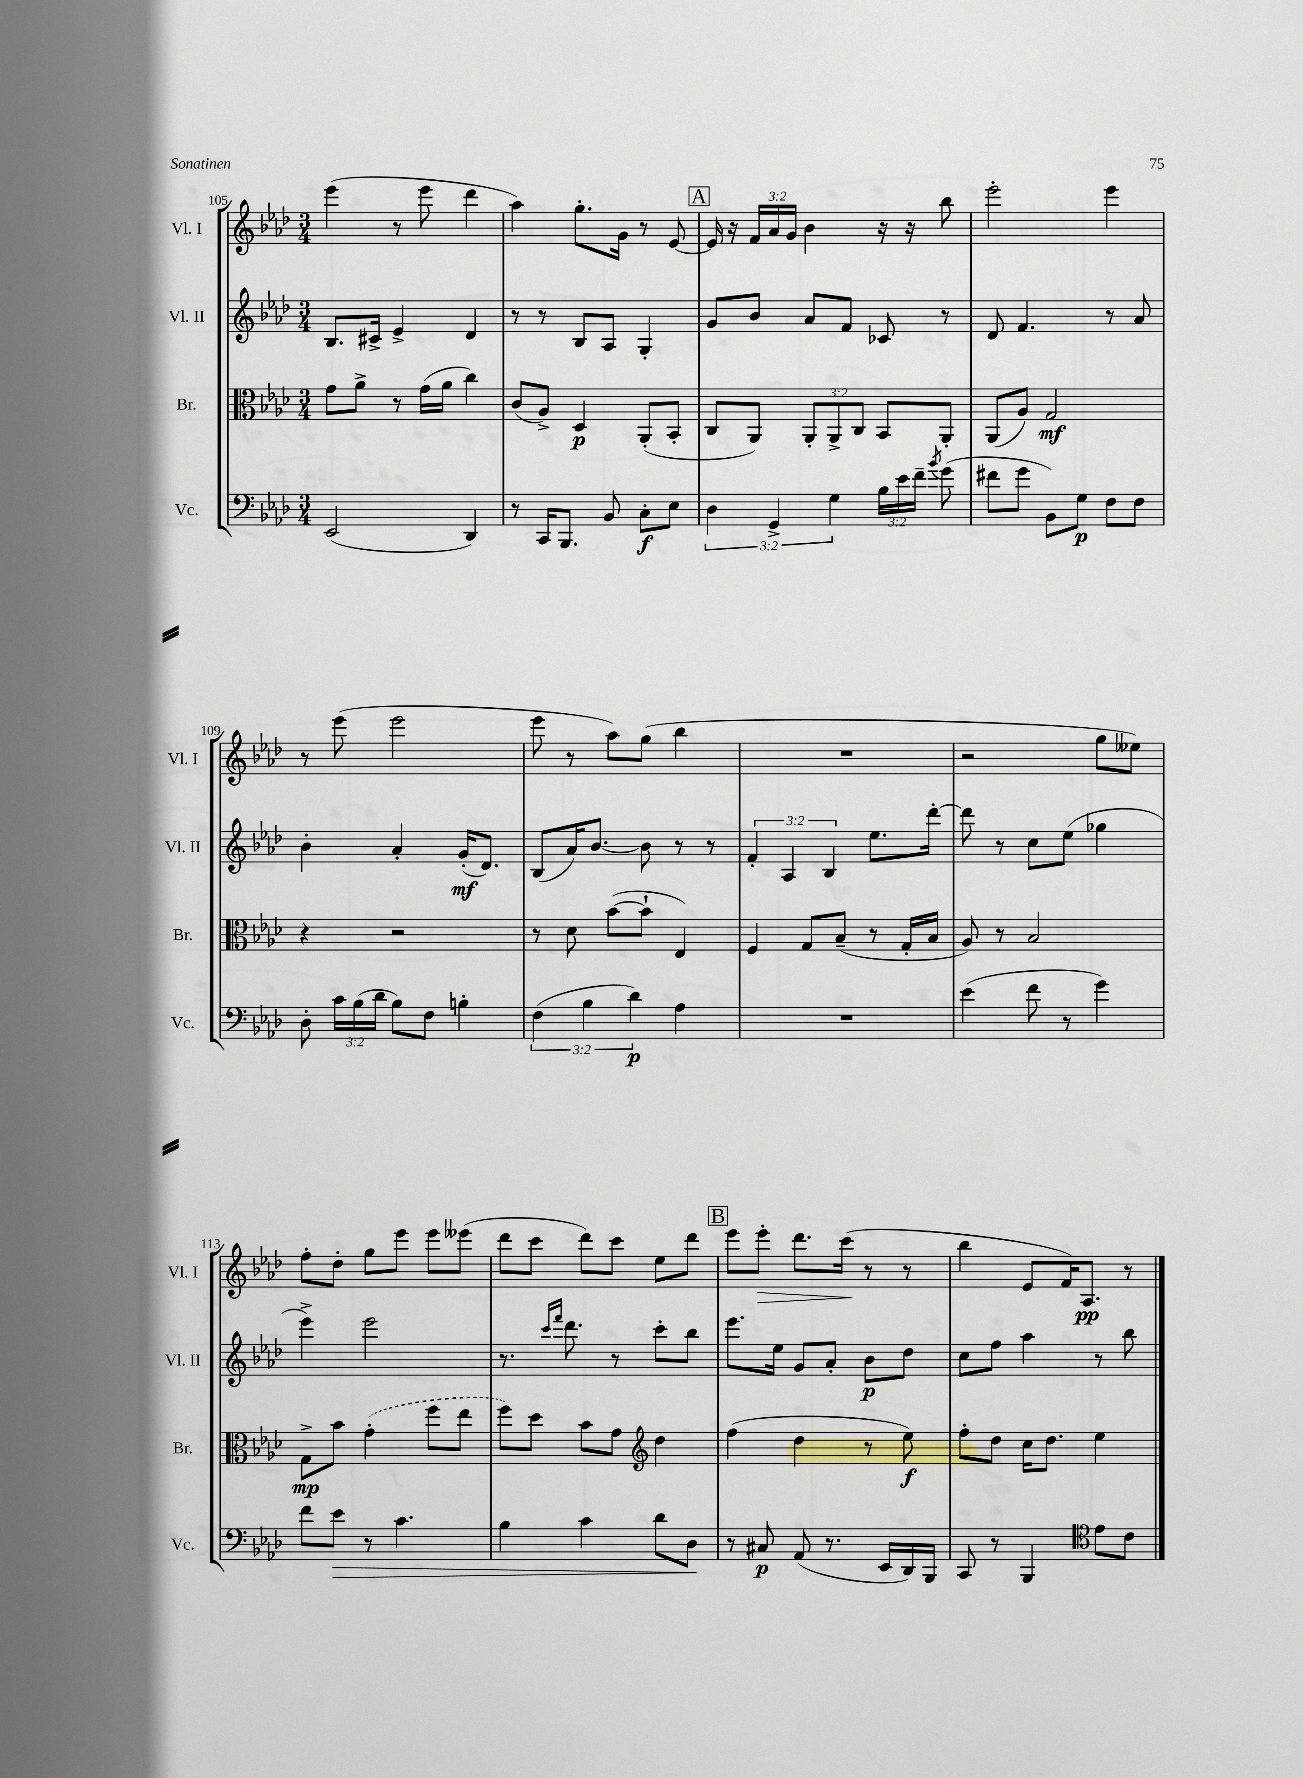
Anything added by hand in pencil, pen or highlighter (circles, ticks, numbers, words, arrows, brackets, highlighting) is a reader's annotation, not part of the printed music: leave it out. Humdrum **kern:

**kern	**dynam	**kern	**dynam	**kern	**dynam	**kern	**dynam
*part4	*part4	*part3	*part3	*part2	*part2	*part1	*part1
*staff4	*staff4	*staff3	*staff3	*staff2	*staff2	*staff1	*staff1
*I"Vc.	*	*I"Br.	*	*I"Vl. II	*	*I"Vl. I	*
*I'Vc.	*	*I'Br.	*	*I'Vl. II	*	*I'Vl. I	*
*clefF4	*	*clefC3	*	*clefG2	*	*clefG2	*
*k[b-e-a-d-]	*	*k[b-e-a-d-]	*	*k[b-e-a-d-]	*	*k[b-e-a-d-]	*
*M3/4	*	*M3/4	*	*M3/4	*	*M3/4	*
=105	=105	=105	=105	=105	=105	=105	=105
(2EE-/	.	8g\L	.	8.B-/L	.	(4eee-\	.
.	.	8a-^\J	.	.	.	.	.
.	.	.	.	16c#X^/Jk	.	.	.
.	.	8r	.	4e-^/	.	8r	.
.	.	(16g\LL	.	.	.	8eee-\	.
.	.	16a-\JJ	.	.	.	.	.
4DD-/)	.	4cc\)	.	4d-/	.	4ddd-\	.
=106	=106	=106	=106	=106	=106	=106	=106
8r	.	(8c/L	.	8r	.	4aa-\)	.
16CC/KL	.	8A-^/J)	.	8r	.	.	.
8.BBB-/J	.	.	.	.	.	.	.
.	.	4D-/	p	8B-/L	.	8.gg'\L	.
8BB-/	.	.	.	8A-/J	.	.	.
.	.	.	.	.	.	16g\Jk	.
8C'\L	f	(8AA-'/L	.	4G'/	.	8r	.
8E-\J	.	8BB-'/J	.	.	.	[8e-/	.
!!LO:REH:place=s1:t=A
=107	=107	=107	=107	=107	=107	=107	=107
6D-\	.	8C/L	.	8g/L	.	16e-/]	.
.	.	.	.	.	.	16r	.
.	.	8AA-/J)	.	8b-/J	.	24f/LL	.
6GG^/	.	.	.	.	.	24a-/	.
.	.	.	.	.	.	24g/JJ	.
.	.	12AA-'/L	.	8a-/L	.	4b-\	.
6G\	.	12AA-^/	.	.	.	.	.
.	.	.	.	8f/J	.	.	.
.	.	12C/J	.	.	.	.	.
24B-\LL	.	8BB-/L	.	8c-X/	.	16r	.
24e-\	.	.	.	.	.	.	.
.	.	.	.	.	.	16r	.
24f~\JJ	.	.	.	.	.	.	.
8qb-/	.	.	.	.	.	.	.
(8g\	.	8AA-'/J	.	8r	.	8bb-\	.
=108	=108	=108	=108	=108	=108	=108	=108
8f#X\L	.	(8AA-/L	.	8d-/	.	2eee-'\	.
8g\J	.	8A-/J)	.	4.f/	.	.	.
8BB-\L)	.	2G/	mf	.	.	.	.
8G\J	p	.	.	.	.	.	.
8F\L	.	.	.	8r	.	4eee-\	.
8F\J	.	.	.	8a-/	.	.	.
!!LO:LB:g=z
=109	=109	=109	=109	=109	=109	=109	=109
8D-'\	.	4r	.	4b-'\	.	8r	.
24c\LL	.	.	.	.	.	(8eee-\	.
(24B-\	.	.	.	.	.	.	.
24d-\JJ	.	.	.	.	.	.	.
8B-\L)	.	2r	.	4a-'/	.	2eee-\	.
8F\J	.	.	.	.	.	.	.
4Bn'\	.	.	.	(16g'/KL	mf	.	.
.	.	.	.	8.d-/J)	.	.	.
=110	=110	=110	=110	=110	=110	=110	=110
(6F\	.	8r	.	(8B-/L	.	8eee-\	.
.	.	8d-\	.	16a-/K)	.	8r	.
6B-\	.	.	.	.	.	.	.
.	.	.	.	[8.b-/J	.	.	.
.	.	([8b-\L	.	.	.	8aa-\L)	.
6d-\)	p	.	.	.	.	.	.
.	.	8b-`\J]	.	8b-\]	.	(8gg\J	.
4A-\	.	4E-/)	.	8r	.	4bb-\	.
.	.	.	.	8r	.	.	.
=111	=111	=111	=111	=111	=111	=111	=111
2.r	.	4F/	.	6f'/	.	2.r	.
.	.	.	.	6A-/	.	.	.
.	.	8G/L	.	.	.	.	.
.	.	.	.	6B-/	.	.	.
.	.	(8B-~/J	.	.	.	.	.
.	.	8r	.	8.ee-\L	.	.	.
.	.	16G'/LL	.	.	.	.	.
.	.	16B-/JJ	.	[16ddd-'\Jk	.	.	.
=112	=112	=112	=112	=112	=112	=112	=112
(4e-\	.	8A-/)	.	8ddd-\]	.	2r	.
.	.	8r	.	8r	.	.	.
8f\	.	2B-/	.	8cc\L	.	.	.
8r	.	.	.	(8ee-\J	.	.	.
4g\)	.	.	.	4gg-X\	.	8gg\L	.
.	.	.	.	.	.	8ee--X\J)	.
!!LO:LB:g=z
=113	=113	=113	=113	=113	=113	=113	=113
8f\L	.	8G^\L	mp	4eee-^\)	.	8ff'\L	.
!	!LO:HP:b	!	!	!	!	!	!
8e-\J	>	8b-\J	.	.	.	8dd-'\J	.
8r	.	(4g'\	.	2eee-\	.	8gg\L	.
4.c\	.	.	.	.	.	8eee-\J	.
.	.	8ff\L	.	.	.	8eee-\L	.
.	.	8ee-\J	.	.	.	(8eee--X\J	.
=114	=114	=114	=114	=114	=114	=114	=114
4B-\	.	8ff\L)	.	8.r	.	8ddd-\L	.
.	.	8dd-\J	.	.	.	8ccc\J	.
.	.	.	.	16qqccc/LL	.	.	.
.	.	.	.	16qqfff/JJ	.	.	.
.	.	.	.	8.ddd-\	.	.	.
4c\	.	8b-\L	.	.	.	8ddd-\L)	.
.	.	8g\J	.	8r	.	8ccc\J	.
*	*	*clefG2	*	*	*	*	*
8d-\L	.	4dd-\	.	8ccc'\L	.	8ee-\L	.
8D-\J	.	.	.	8bb-\J	.	8ddd-\J	.
.	]	.	.	.	.	.	.
!!LO:REH:place=s1:t=B
=115	=115	=115	=115	=115	=115	=115	=115
8r	.	(4ff\	.	8.eee-\L	.	8eee-\L	.
!	!	!	!	!	!	!	!LO:HP:b
8C#X/	p	.	.	.	.	8eee-'\J	>
.	.	.	.	16ee-\Jk	.	.	.
(8AA-/	.	4dd-\	.	8g/L	.	8.ddd-\L	.
8.r	.	.	.	8a-'/J	.	.	.
.	.	.	.	.	.	(16ccc\Jk	.
.	.	8r	.	8b-\L	p	8r	]
16EE-/LL	.	.	.	.	.	.	.
16DD-/)	.	8ee-\)	f	8dd-\J	.	8r	.
16BBB-/JJ	.	.	.	.	.	.	.
=116	=116	=116	=116	=116	=116	=116	=116
8CC/	.	8ff'\L	.	8cc\L	.	4bb-\	.
8r	.	8dd-\J	.	8ff\J	.	.	.
4BBB-/	.	16cc\KL	.	4aa-\	.	8e-/L	.
.	.	8.dd-\J	.	.	.	.	.
.	.	.	.	.	.	16f/K)	.
.	.	.	.	.	.	8.A-/J	pp
*clefC4	*	*	*	*	*	*	*
8e-\L	.	4ee-\	.	8r	.	.	.
8c\J	.	.	.	8bb-\	.	8r	.
==	==	==	==	==	==	==	==
*-	*-	*-	*-	*-	*-	*-	*-
